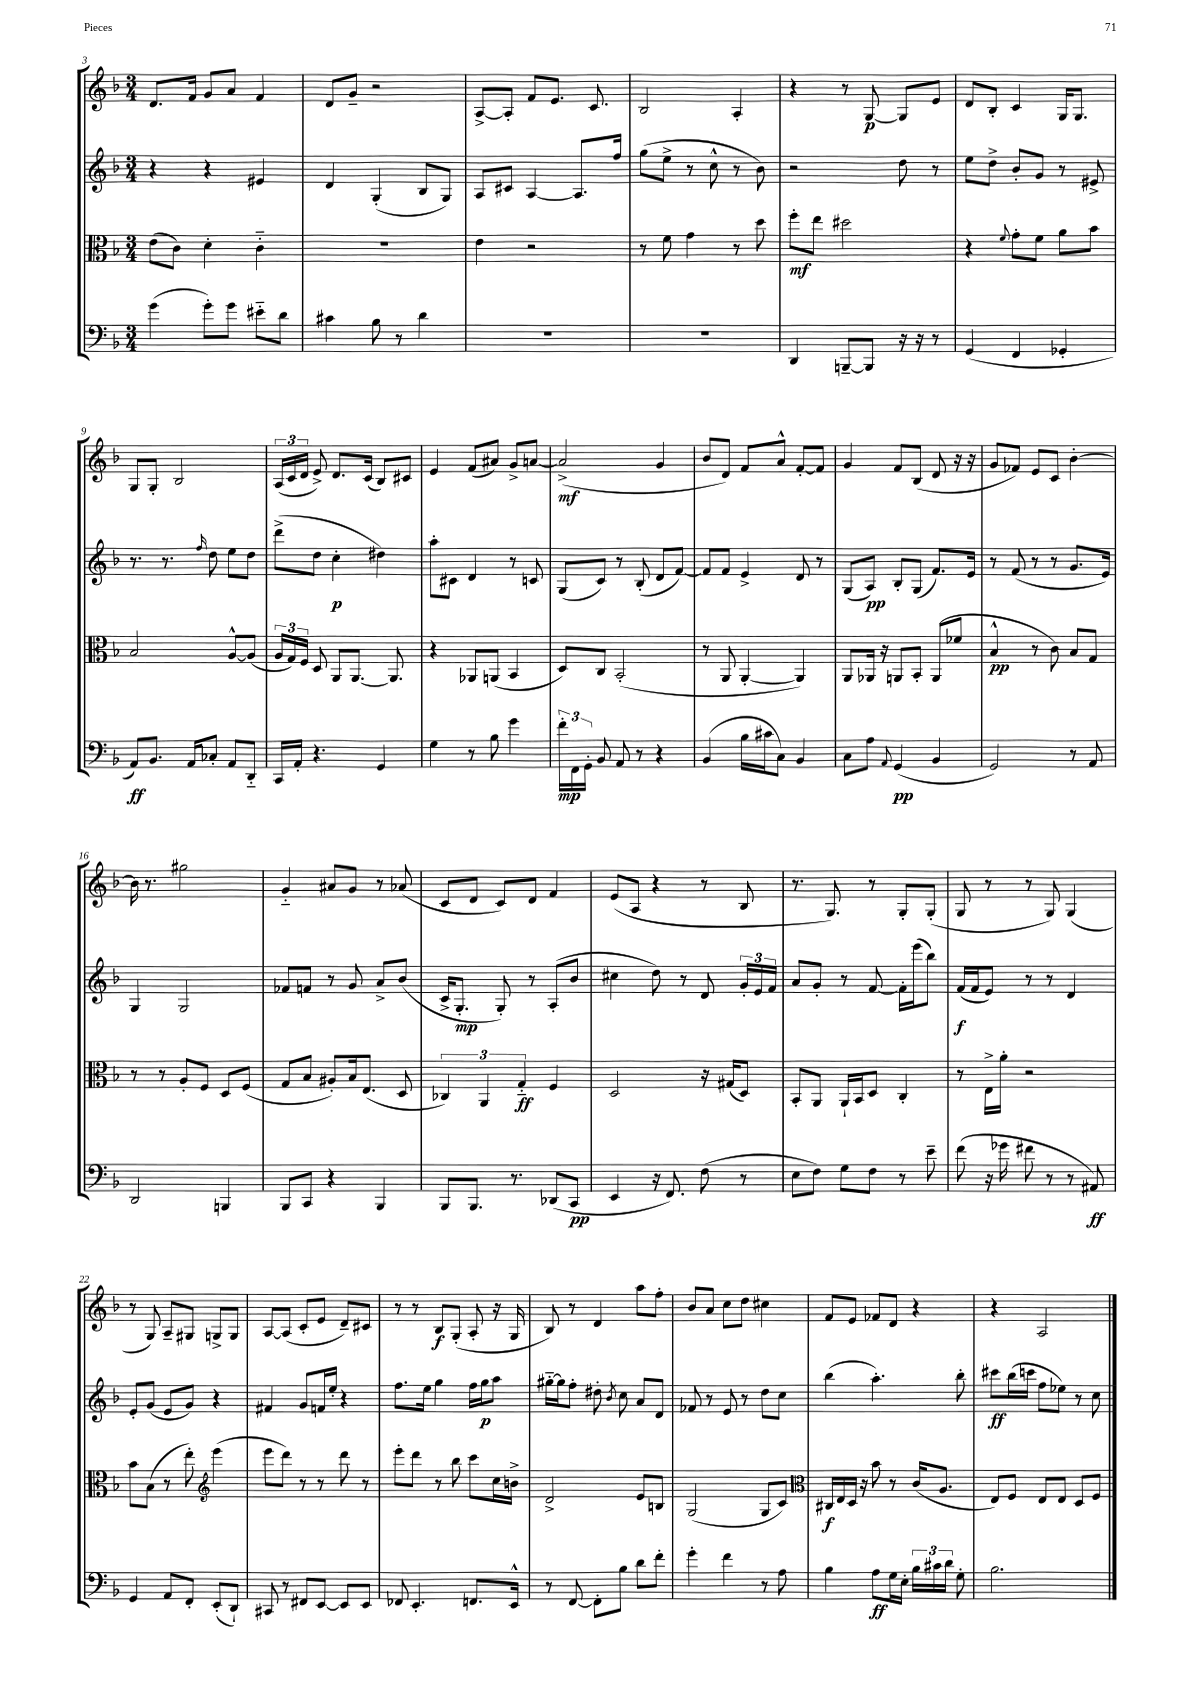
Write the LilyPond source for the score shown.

<<
\new StaffGroup <<
\new Staff = "s0" {
    \clef treble \key f \major \numericTimeSignature \time 3/4
    \autoBeamOff d'8.[ f'16] g'8[ a'8] f'4 |
    d'8[ g'8]-- r2 |
    a8[~-> a8]-. f'8[ e'8.] c'8. |
    bes2 a4-. |
    r4 r8 g8~\p g8[ e'8] |
    d'8[ bes8]-. c'4 g16[ g8.] |
    g8[ g8]-. bes2 |
    \tuplet 3/2 { a16[( c'16 d'16] } e'8->) d'8.[ c'16]( bes8[) cis'8] |
    e'4 f'8[( ais'8]) g'8[-> a'8]~ |
    a'2->\mf( g'4 |
    bes'8[ d'8]) f'8[ a'8]-^ f'8[~-. f'8] |
    g'4 f'8[ bes8]( d'8 r16 r16 |
    g'8[ fes'8]) e'8[ c'8] bes'4~-. |
    bes'16 r8. gis''2 |
    g'4-_ ais'8[ g'8] r8 aes'8( |
    c'8[ d'8] c'8[) d'8] f'4 |
    e'8[( a8] r4 r8 bes8 |
    r8. g8.) r8 g8[-. g8]-.( |
    g8 r8 r8 g8) g4( |
    r8 g8) a8[-- gis8] g8[-> g8] |
    a8[~ a8]( c'8[-. e'8] d'8[--) cis'8] |
    r8 r8 bes8[\f g8]-.( a8-. r16 g16 |
    bes8) r8 d'4 a''8[ f''8]-. |
    bes'8[ a'8] c''8[ d''8] cis''4 |
    f'8[ e'8] fes'8[ d'8] r4 |
    r4 a2 \bar "|." |
}
\new Staff = "s1" {
    \clef treble \key f \major \numericTimeSignature \time 3/4
    \autoBeamOff r4 r4 eis'4 |
    d'4 g4-.( bes8[ g8]) |
    a8[ cis'8] a4~ a8.[ f''16] |
    g''8[( e''8]-> r8 c''8-^ r8 bes'8) |
    r2 d''8 r8 |
    e''8[ d''8]-> bes'8[-. g'8] r8 eis'8-> |
    r8. r8. \grace { f''16 } d''8 e''8[ d''8] |
    d'''8[->( d''8] c''4-.\p dis''4) |
    a''8[-. cis'8] d'4 r8 c'8 |
    g8[( c'8]) r8 bes8-.( d'8[ f'8]~) |
    f'8[ f'8] e'4-> d'8 r8 |
    g8[( a8]\pp) bes8[-. g8]( f'8.[) e'16] |
    r8 f'8( r8 r8 g'8.[ e'16]) |
    g4 g2 |
    fes'8[ f'8] r8 g'8 a'8[-> bes'8]( |
    c'16[-> g8.]-.\mp g8-.) r8 a8[-.( bes'8] |
    cis''4 d''8) r8 d'8 \tuplet 3/2 { g'16[-. e'16 f'16] } |
    a'8[ g'8]-. r8 f'8~ f'16[-. e'''16( bes''8]) |
    f'16[\f( f'16 e'8]) r8 r8 d'4 |
    e'8[-. g'8]( e'8[ g'8]) r4 |
    fis'4 g'8[ f'16 e''16]-. r4 |
    f''8.[ e''16] g''4 f''16[ g''16\p a''8] |
    gis''16[~-_ gis''16 f''8]-. dis''8-. \acciaccatura { bes'8 } c''8 a'8[ d'8] |
    fes'8 r8 e'8 r8 d''8[ c''8] |
    bes''4( a''4.-.) bes''8-. |
    cis'''8[\ff bes''16( c'''16] f''8[ ees''8]) r8 c''8 \bar "|." |
}
\new Staff = "s2" {
    \clef alto \key f \major \numericTimeSignature \time 3/4
    \autoBeamOff e'8[( c'8]) d'4-. c'4-_ |
    R2. |
    e'4 r2 |
    r8 f'8 g'4 r8 d''8 |
    f''8[-.\mf e''8] dis''2 |
    r4 \appoggiatura { f'8 } g'8[-. f'8] a'8[ bes'8] |
    bes2 a8[~-^ a8]( |
    \tuplet 3/2 { a16[ g16) f16] } d8 a,8[ a,8.]~ a,8. |
    r4 aes,8[ a,8]( bes,4 |
    d8[) c8] bes,2-.( |
    r8 a,8 a,4~-. a,4) |
    a,8[ aes,16] r16 a,8[ bes,8]-. a,8[( fes'8] |
    bes4-^\pp r8 c'8) bes8[ g8] |
    r8 r8 a8[-. f8] d8[ f8]( |
    g8[ bes8] ais8[-.) bes16 e8.]( d8 |
    \tuplet 3/2 { ces4) a,4 g4-_\ff } f4 |
    d2 r16 gis16[( d8]) |
    bes,8[-. a,8] a,16[-! bes,16 d8] c4-. |
    r8 e16[-> a'16]-. r2 |
    bes'8[ bes8]( r8 e''8-.) \clef treble e'''4( |
    e'''8[ d'''8]) r8 r8 d'''8 r8 |
    e'''8[-. d'''8] r8 bes''8 c'''8[ c''16 b'16]-> |
    d'2-> e'8[ b8] |
    g2( g8[ c'8]) |
    \clef alto cis16[\f e16 d16] r16 bes'8 r8 c'16[( a8.] |
    e8[) f8] e8[ e8] d8[ f8] \bar "|." |
}
\new Staff = "s3" {
    \clef bass \key f \major \numericTimeSignature \time 3/4
    \autoBeamOff g'4( g'8[-.) g'8] eis'8[-_ d'8] |
    cis'4 bes8 r8 d'4 |
    R2. |
    R2. |
    d,4 b,,8[~-- b,,8] r16 r16 r8 |
    g,4( f,4 ges,4-. |
    a,8[\ff) bes,8.] a,16[ ces8]-. a,8[ d,8]-_ |
    c,16[ a,16]-. r4. g,4 |
    g4 r8 bes8 g'4 |
    \tuplet 3/2 { f'16[-.\mp f,16 g,16]-. } bes,8 a,8 r8 r4 |
    bes,4( bes16[ cis'16 c8]) bes,4 |
    c8[ a8] \appoggiatura { a,8 } g,4\pp( bes,4 |
    g,2) r8 a,8 |
    d,2 b,,4 |
    bes,,8[ c,8] r4 bes,,4 |
    bes,,8[ bes,,8.] r8. des,8[( c,8]\pp |
    e,4 r16 f,8.) f8( r8 |
    e8[ f8]) g8[ f8] r8 e'8-- |
    f'8( r16 ges'16 fis'8 r8 r8 ais,8\ff) |
    g,4 a,8[ f,8]-. e,8[-.( d,8]-!) |
    cis,8 r8 fis,8[ e,8]~ e,8[ e,8] |
    fes,8 e,4.-. f,8.[ e,16]-^ |
    r8 f,8~ f,8[-. bes8] d'8[ f'8]-. |
    g'4-. f'4 r8 a8 |
    bes4 a8[\ff g16 e16]-. \tuplet 3/2 { bes16[ cis'16 d'16] } g8-. |
    bes2. \bar "|." |
}
>>
>>
\layout { \context { \Score currentBarNumber = #3 } }
